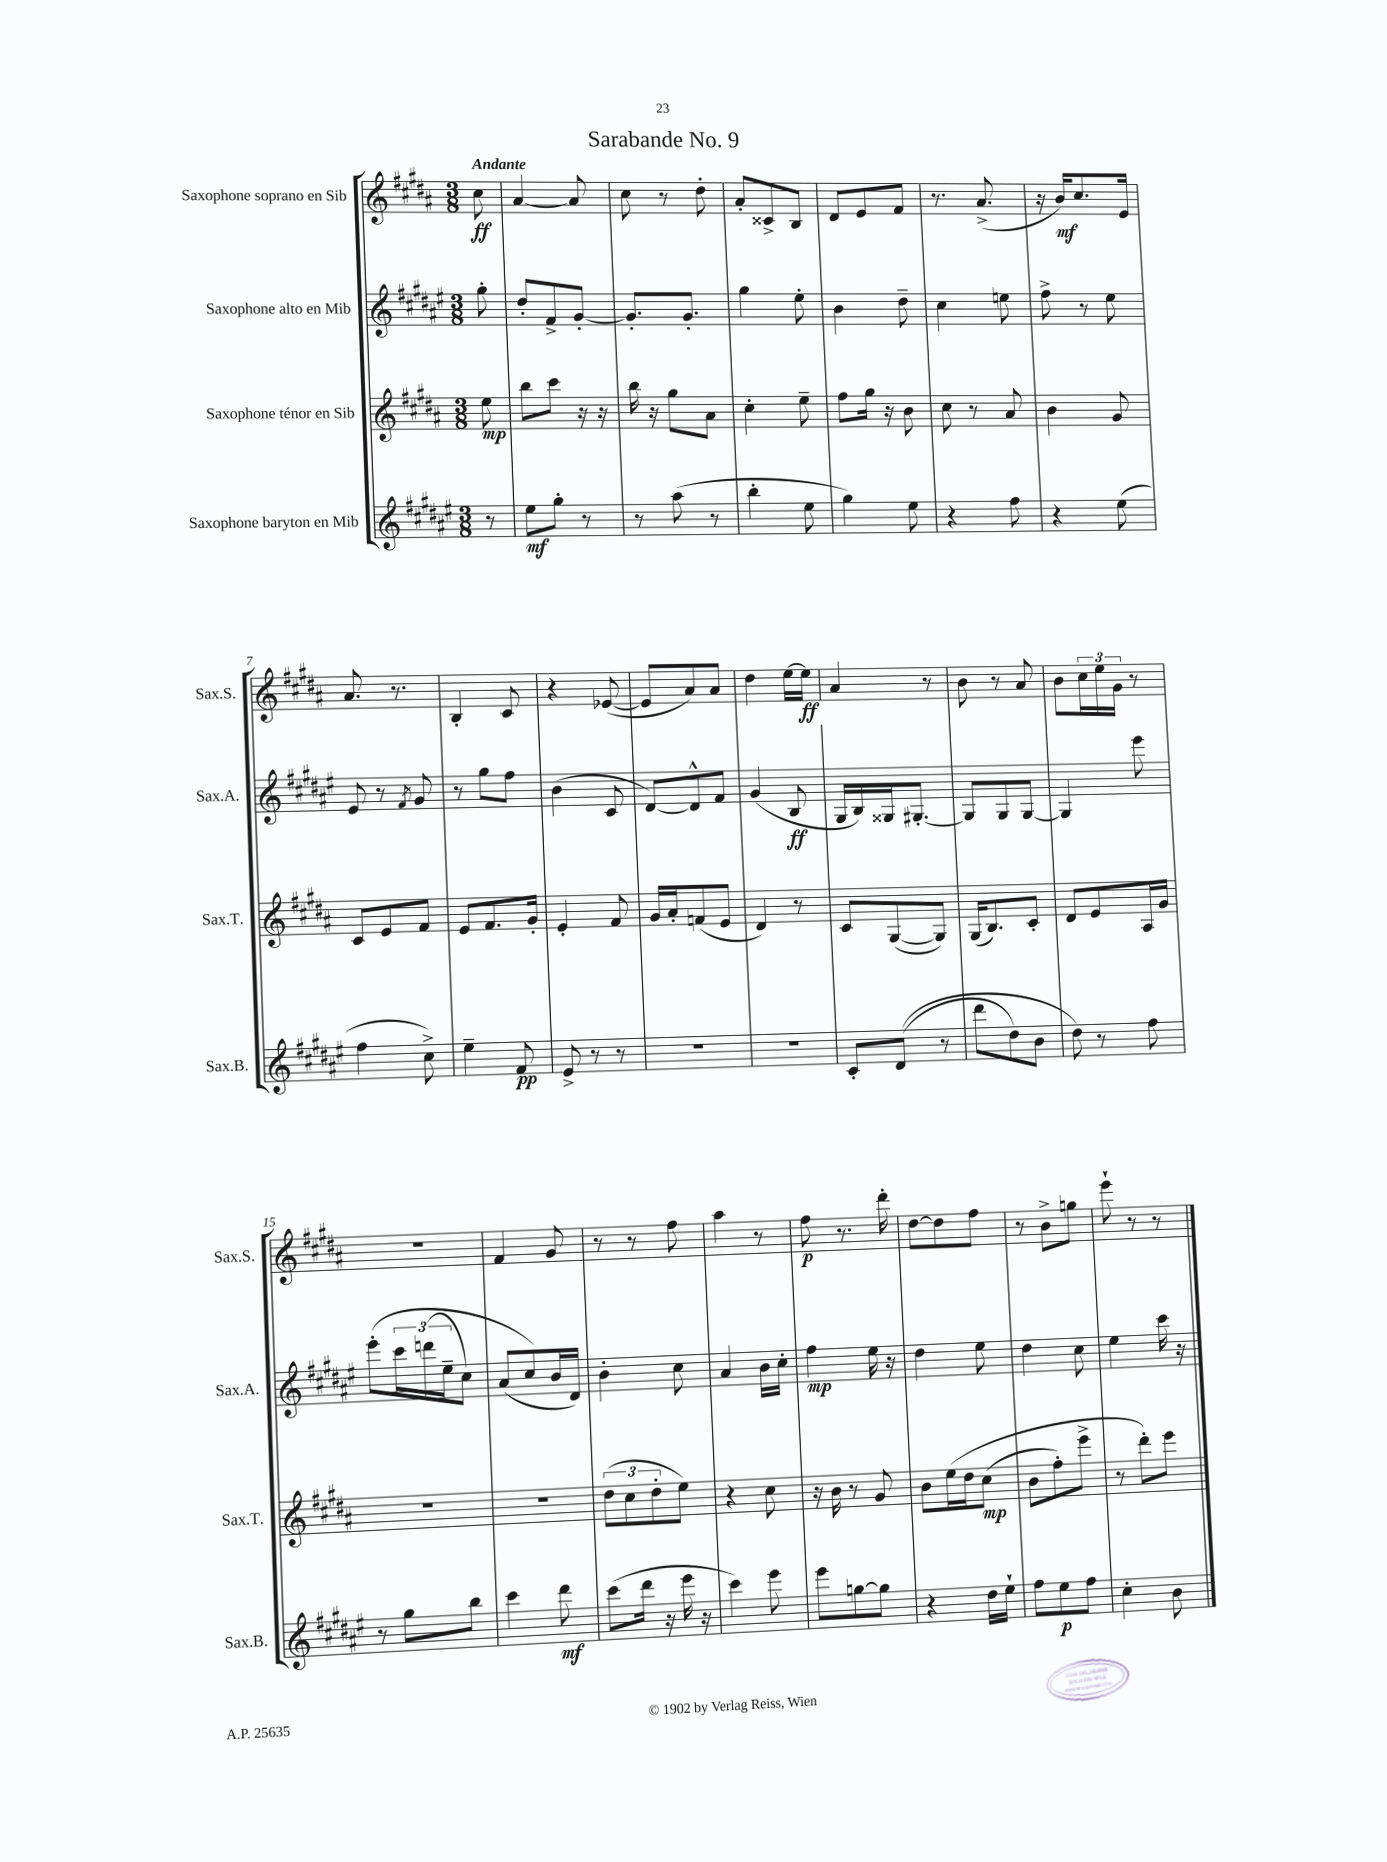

**kern	**kern	**kern	**kern
*staff4	*staff3	*staff2	*staff1
*clefG2	*clefG2	*clefG2	*clefG2
*k[f#c#g#d#a#e#]	*k[f#c#g#d#a#]	*k[f#c#g#d#a#e#]	*k[f#c#g#d#a#]
*M3/8	*M3/8	*M3/8	*M3/8
8r	8ee\	8gg#'\	8cc#\
=	=	=	=
8ee#\L	8bb\L	8dd#'/L	[4a#/
8gg#'\J	8ccc#\J	8f#^/	.
8r	16r	[8g#'/J	8a#/]
.	16r	.	.
=	=	=	=
8r	16bb\	8.g#'/]L	8cc#\
.	16r	.	.
(8aa#\	8gg#\L	.	8r
.	.	8.g#'/J	.
8r	8a#\J	.	8dd#'\
=	=	=	=
4bb'\	4cc#'\	4gg#\	8a#'/L
.	.	.	8c##^/
8ee#\	8ee~\	8ee#'\	8B/J
=	=	=	=
4gg#\)	8ff#\L	4b\	8d#/L
.	16gg#\Jk	.	8e/
.	16r	.	.
8ee#\	8b\	8dd#~\	8f#/J
=	=	=	=
4r	8cc#\	4cc#\	8.r
.	8r	.	.
.	.	.	(8.a#^/
8ff#\	8a#/	8ee\	.
=	=	=	=
4r	4b\	8ff#^\	16r
.	.	.	16b/LK)
.	.	8r	8.cc#/
(8ee#\	8g#/	8ee#\	.
.	.	.	16e/Jk
=	=	=	=
4ff#\	8c#/L	8e#/	8.a#/
.	8e/	8r	.
.	.	.	8.r
.	.	8qf#/	.
8cc#^\)	8f#/J	8g#/	.
=	=	=	=
4ee#~\	8e/L	8r	4B'/
.	8.f#/	8gg#\L	.
8f#/	.	8ff#\J	8c#/
.	16g#'/Jk	.	.
=	=	=	=
8e#^/	4e'/	(4b\	4r
8r	.	.	.
8r	8f#/	8c#/	([8e-/
=	=	=	=
4.r	16g#/LL	[8d#/L)	8e-/]L
.	16a#'/J	.	.
.	(8f/	8d#^^/]	8a#/)
.	8e/J	8f#/J	8a#/J
=	=	=	=
4.r	4d#/)	(4g#/	4dd#\
.	8r	8B/	[16ee\LL
.	.	.	16ee\]JJ
=	=	=	=
8c#'/L	8c#/L	16G#/LL	4a#/
.	.	16B/)	.
&((8d#/J	([8G#/	16G##/J	.
.	.	[8.G#'/J	.
8r	8G#/]J)	.	8r
=	=	=	=
8ddd#\L	(16G#/LK	8G#/]L	8b\
.	8.B/)	.	.
8dd#\)	.	8G#/	8r
8b\J	8c#'/J	[8G#/J	8a#/
=	=	=	=
8dd#\&)	8d#/L	4G#/]	8b\L
8r	8e/	.	24cc#\L
.	.	.	24ee\
.	.	.	24g#\JJ
8ff#\	16A#/L	8eee#\	8r
.	16g#/JJ	.	.
=	=	=	=
8r	4.r	&(8eee#'\L	4.r
8gg#\L	.	24ccc#\L	.
.	.	(24ddd\	.
.	.	24ee#~\J	.
8bb\J	.	8cc#\J)	.
=	=	=	=
4ccc#\	4.r	(8a#/L	4f#/
.	.	8cc#/&)	.
8ddd#\	.	16b/L	8g#/
.	.	16d#/JJ)	.
=	=	=	=
(8ccc#\L	(12dd#\L	4b'\	8r
.	12cc#\	.	.
16ddd#\Jk	.	.	8r
.	12dd#'\	.	.
16r	.	.	.
16eee#\	8ee\J)	8cc#\	8ff#\
16r	.	.	.
=	=	=	=
4ccc#\)	4r	4a#/	4aa#\
8eee#\	8cc#\	16b\LL	8r
.	.	16cc#'\JJ	.
=	=	=	=
8eee#\L	16r	4ff#\	8ff#\
.	16b\	.	.
[8gg\	8r	.	8.r
8gg\]J	8g#/	16ee#\	.
.	.	16r	16ddd#'\
=	=	=	=
4r	8b\L	4dd#\	[8dd#\L
.	&(16ee\L	.	8dd#\]
.	16dd#\J	.	.
16dd#\LL	(8cc#\J	8ee#\	8ff#\J
16ee#`\JJ	.	.	.
=	=	=	=
8ff#\L	8b\L	4dd#\	8r
8ee#\	8ff#'\)	.	8b^\L
8ff#\J	8eee^\J	8cc#\	8gg\J
=	=	=	=
4cc#'\	8r	4ee#\	8eee`\
.	8ddd#'\L&)	.	8r
8b\	8eee\J	16ccc#\	8r
.	.	16r	.
==	==	==	==
*-	*-	*-	*-
